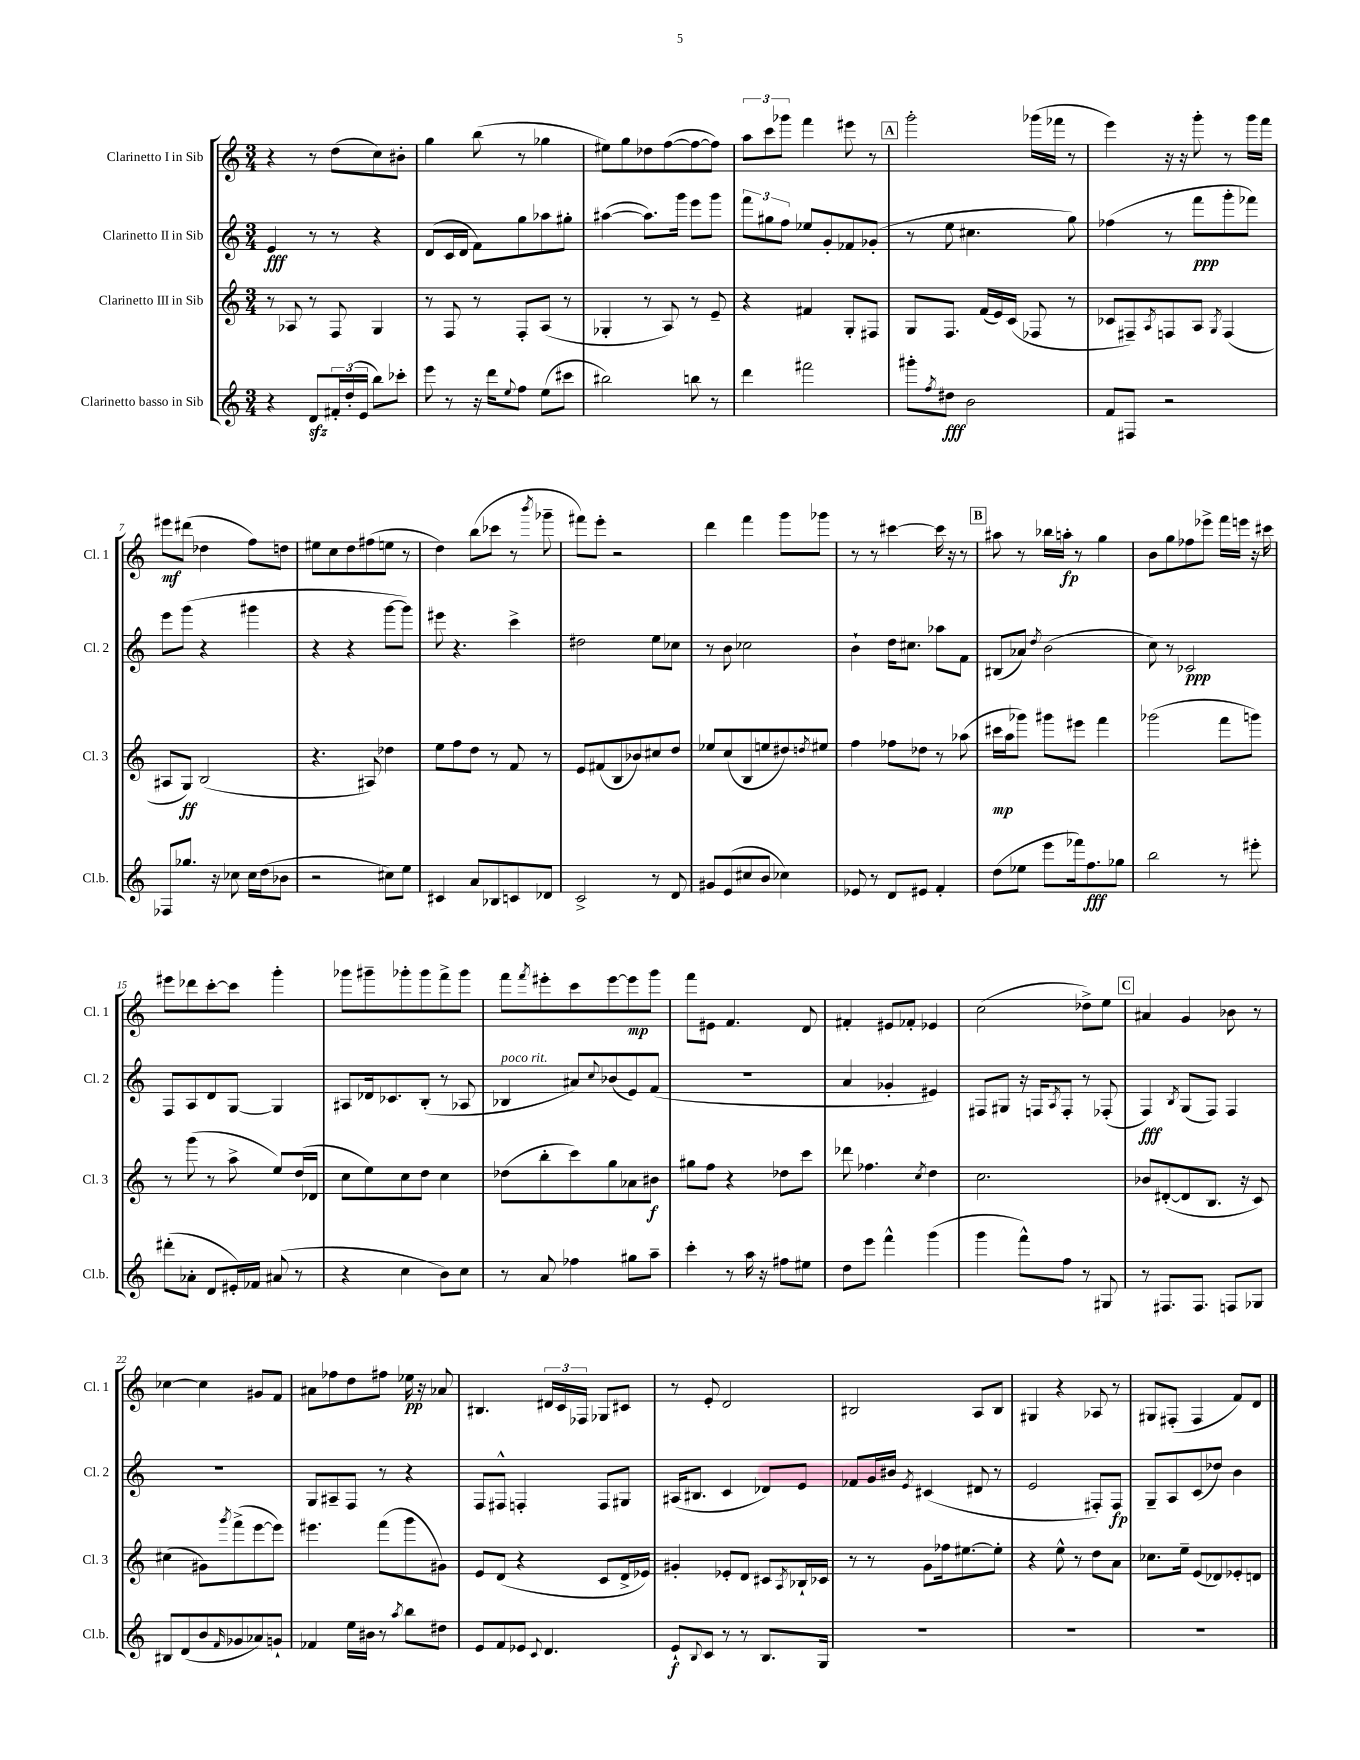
<<
\new StaffGroup <<
\new Staff = "s0" \with { instrumentName = "Clarinetto I in Sib" shortInstrumentName = "Cl. 1" } {
    \clef treble \key c \major \numericTimeSignature \time 3/4
    r4 r8 d''8( c''8) bis'8-. |
    g''4 b''8( r8 ges''4 |
    eis''8) g''8 des''8 f''8~( f''8~ f''8) |
    \tuplet 3/2 { a''8 c'''8 ges'''8 } f'''4 eis'''8 r8 |
    \mark \markup { \box "A" } g'''2-. ges'''16( fes'''16 r8 |
    e'''4) r16 r16 g'''8-. r8 g'''16 f'''16 |
    eis'''8\mf dis'''8( des''4 f''8) d''8 |
    eis''8 c''8 d''8 fis''8( e''8 r8 |
    d''4) b''8( ces'''8 r8 \acciaccatura { b'''8 } ges'''8-- |
    fis'''8) e'''8-. r2 |
    d'''4 f'''4 g'''8 ges'''8 |
    r8 r8 cis'''4~ cis'''16 r16 r8 |
    \mark \markup { \box "B" } ais''8 r8 bes''16 a''16-.\fp r8 g''4 |
    b'8 g''8 fes''8 ees'''8-> f'''16 e'''16 r16 cis'''16 |
    eis'''8 des'''8 c'''8~-. c'''8 g'''4-. |
    ges'''8 gis'''8-- ges'''8-. ges'''8 f'''8-> ges'''8 |
    f'''8 \acciaccatura { f'''8 } eis'''8-. c'''8 eis'''8~ eis'''8\mp g'''8 |
    f'''8 eis'8 f'4. d'8 |
    fis'4-. eis'8 fes'8-. ees'4 |
    c''2( des''8->) e''8 |
    \mark \markup { \box "C" } ais'4 g'4 bes'8 r8 |
    ces''4~ ces''4 gis'8 f'8 |
    ais'8 fes''8 d''8 fis''8 ees''16\pp r16 aes'8 |
    bis4. \tuplet 3/2 { dis'16 c'16 fes16 } ges8 cis'8 |
    r8 e'8-. d'2 |
    bis2 a8 bis8 |
    gis4 r4 aes8 r8 |
    gis8 fis8-.( fis4 f'8) d'8 \bar "|." |
}
\new Staff = "s1" \with { instrumentName = "Clarinetto II in Sib" shortInstrumentName = "Cl. 2" } {
    \clef treble \key c \major \numericTimeSignature \time 3/4
    e'4\fff r8 r8 r4 |
    d'8( c'16 d'16 f'8) g''8 aes''8 gis''8-. |
    ais''4~( ais''8.) g'''16 e'''8 g'''8 |
    \tuplet 3/2 { f'''8 gis''8 f''8 } ees''8 g'8-. fes'8 ges'8-.( |
    \mark \markup { \box "A" } r8 e''8 cis''4. g''8) |
    fes''4( r8 f'''8\ppp g'''8-. fes'''8) |
    e'''8 g'''8( r4 gis'''4 |
    r4 r4 g'''8~ g'''8) |
    eis'''8 r4. c'''4-> |
    dis''2 e''8 ces''8 |
    r8 b'8 ces''2 |
    b'4-! d''16 cis''8. aes''8 f'8 |
    \mark \markup { \box "B" } bis8( aes'8) \acciaccatura { d''8 } b'2( |
    c''8) r8 ces'2\ppp |
    f8 a8 d'8 g8~ g4 |
    ais8 des'16 ces'8. b8-.( r8 aes8 |
    bes4^\markup { \italic "poco rit." } ais'8) \appoggiatura { c''8 } bes'8( e'8) f'8( |
    R2. |
    a'4 ges'4-. eis'4) |
    fis8 gis8 r16 f16 \acciaccatura { a8 } f8-. r8 fes8-.( |
    \mark \markup { \box "C" } f4\fff) \acciaccatura { b8 } g8( f8) f4 |
    R2. |
    g8 ais8-- f8 r8 r4 |
    f8 fis8-^ f4-. f8 gis8 |
    ais16( bis8. c'4 des'8) e'8 |
    fes'8 g'16 bis'16 \acciaccatura { e'8 } cis'4( dis'8 r8 |
    e'2 fis8-.) fis8\fp |
    g8-- a8 c'8( des''8) b'4 \bar "|." |
}
\new Staff = "s2" \with { instrumentName = "Clarinetto III in Sib" shortInstrumentName = "Cl. 3" } {
    \clef treble \key c \major \numericTimeSignature \time 3/4
    r8 aes8 r8 f8 g4 |
    r8 f8 r8 f8-. a8( r8 |
    ges4-. r8 a8) r8 e'8-- |
    r4 fis'4 g8-. fis8 |
    \mark \markup { \box "A" } g8 f8. f'16( e'16) c'16( fes8 r8 |
    ces'8 fis8--) \acciaccatura { a8 } f8 a8 \acciaccatura { g8 } f4( |
    ais8 g8\ff) b2( |
    r4. ais8) des''4 |
    e''8 f''8 d''8 r8 f'8 r8 |
    e'8 fis'8( b8 bes'8) cis''8 d''8 |
    ees''8 c''8( b8 e''8 dis''8) \acciaccatura { d''8 } eis''8 |
    f''4 fes''8 des''8 r8 aes''8( |
    \mark \markup { \box "B" } cis'''16\mp a''16 ges'''8) gis'''8 eis'''8 f'''4 |
    ges'''2( f'''8 g'''8) |
    r8 g'''8( r8 a''8-> e''8) d''16( des'16 |
    c''8 e''8) c''8 d''8 c''4 |
    des''8( b''8-. c'''8) g''8 aes'8 bis'8\f |
    gis''8 f''8 r4 des''8 c'''8 |
    des'''8 fes''4. \acciaccatura { c''8 } d''4 |
    c''2. |
    \mark \markup { \box "C" } bes'8 dis'8~-.( dis'8 b8. r16 c'8) |
    cis''4( gis'8) \acciaccatura { g'''8 } f'''8->( e'''8~ e'''8) |
    eis'''4. f'''8( g'''8 gis'8) |
    e'8 d'8( r4 c'8 d'16-> ees'16) |
    gis'4-. ees'8-. d'8 cis'8 \acciaccatura { a8 } bes16-! ces'16 |
    r8 r8 g'8 fes''16 eis''8.~ eis''8-. |
    r4 e''8-^ r8 d''8 a'8 |
    ces''8. e''16-- e'8( des'8) ees'8-. d'8 \bar "|." |
}
\new Staff = "s3" \with { instrumentName = "Clarinetto basso in Sib" shortInstrumentName = "Cl.b." } {
    \clef treble \key c \major \numericTimeSignature \time 3/4
    r4 d'8\sfz \tuplet 3/2 { fis'16-. d''16-.( e'16 } b''8) ces'''8-. |
    e'''8 r8 r16 d'''16 \appoggiatura { e''8 } f''8 e''8( cis'''8 |
    bis''2) b''8 r8 |
    d'''4 fis'''2 |
    \mark \markup { \box "A" } gis'''8-. \acciaccatura { f''8 } dis''8\fff b'2 |
    f'8 fis8 r2 |
    fes8 ges''8. r16 ces''8 ces''16 d''16( bes'8 |
    r2 cis''8) e''8 |
    cis'4 a'8 bes8 c'8 des'8 |
    c'2-> r8 d'8 |
    gis'8 e'8( cis''8 b'8 ces''4) |
    ees'8 r8 d'8 eis'8 f'4-. |
    \mark \markup { \box "B" } d''8( ees''8 e'''8 fes'''16) f''8.\fff ges''8 |
    b''2 r8 eis'''8-. |
    dis'''8-.( aes'8-. d'8 eis'16-.) fes'16 ais'8( r8 |
    r4 c''4 b'8) c''8 |
    r8 a'8 fes''4 gis''8 a''8-- |
    c'''4-. r8 a''16 r16 fis''8 eis''8 |
    d''8 e'''8 f'''4-^ g'''4( |
    g'''4 f'''8-^) f''8 r8 gis8 |
    \mark \markup { \box "C" } r8 fis8. fis8. f8 ges8 |
    bis8 d'8( b'8 \grace { f'16 } ges'8 aes'8) g'8-! |
    fes'4 e''16 bis'16 r8 \acciaccatura { a''8 } b''8 dis''8 |
    e'8 f'8 ees'8 \appoggiatura { c'8 } d'4. |
    e'8-!\f \appoggiatura { b8 } c'8 r8 r8 b8. g16 |
    R2. |
    R2. |
    R2. \bar "|." |
}
>>
>>
